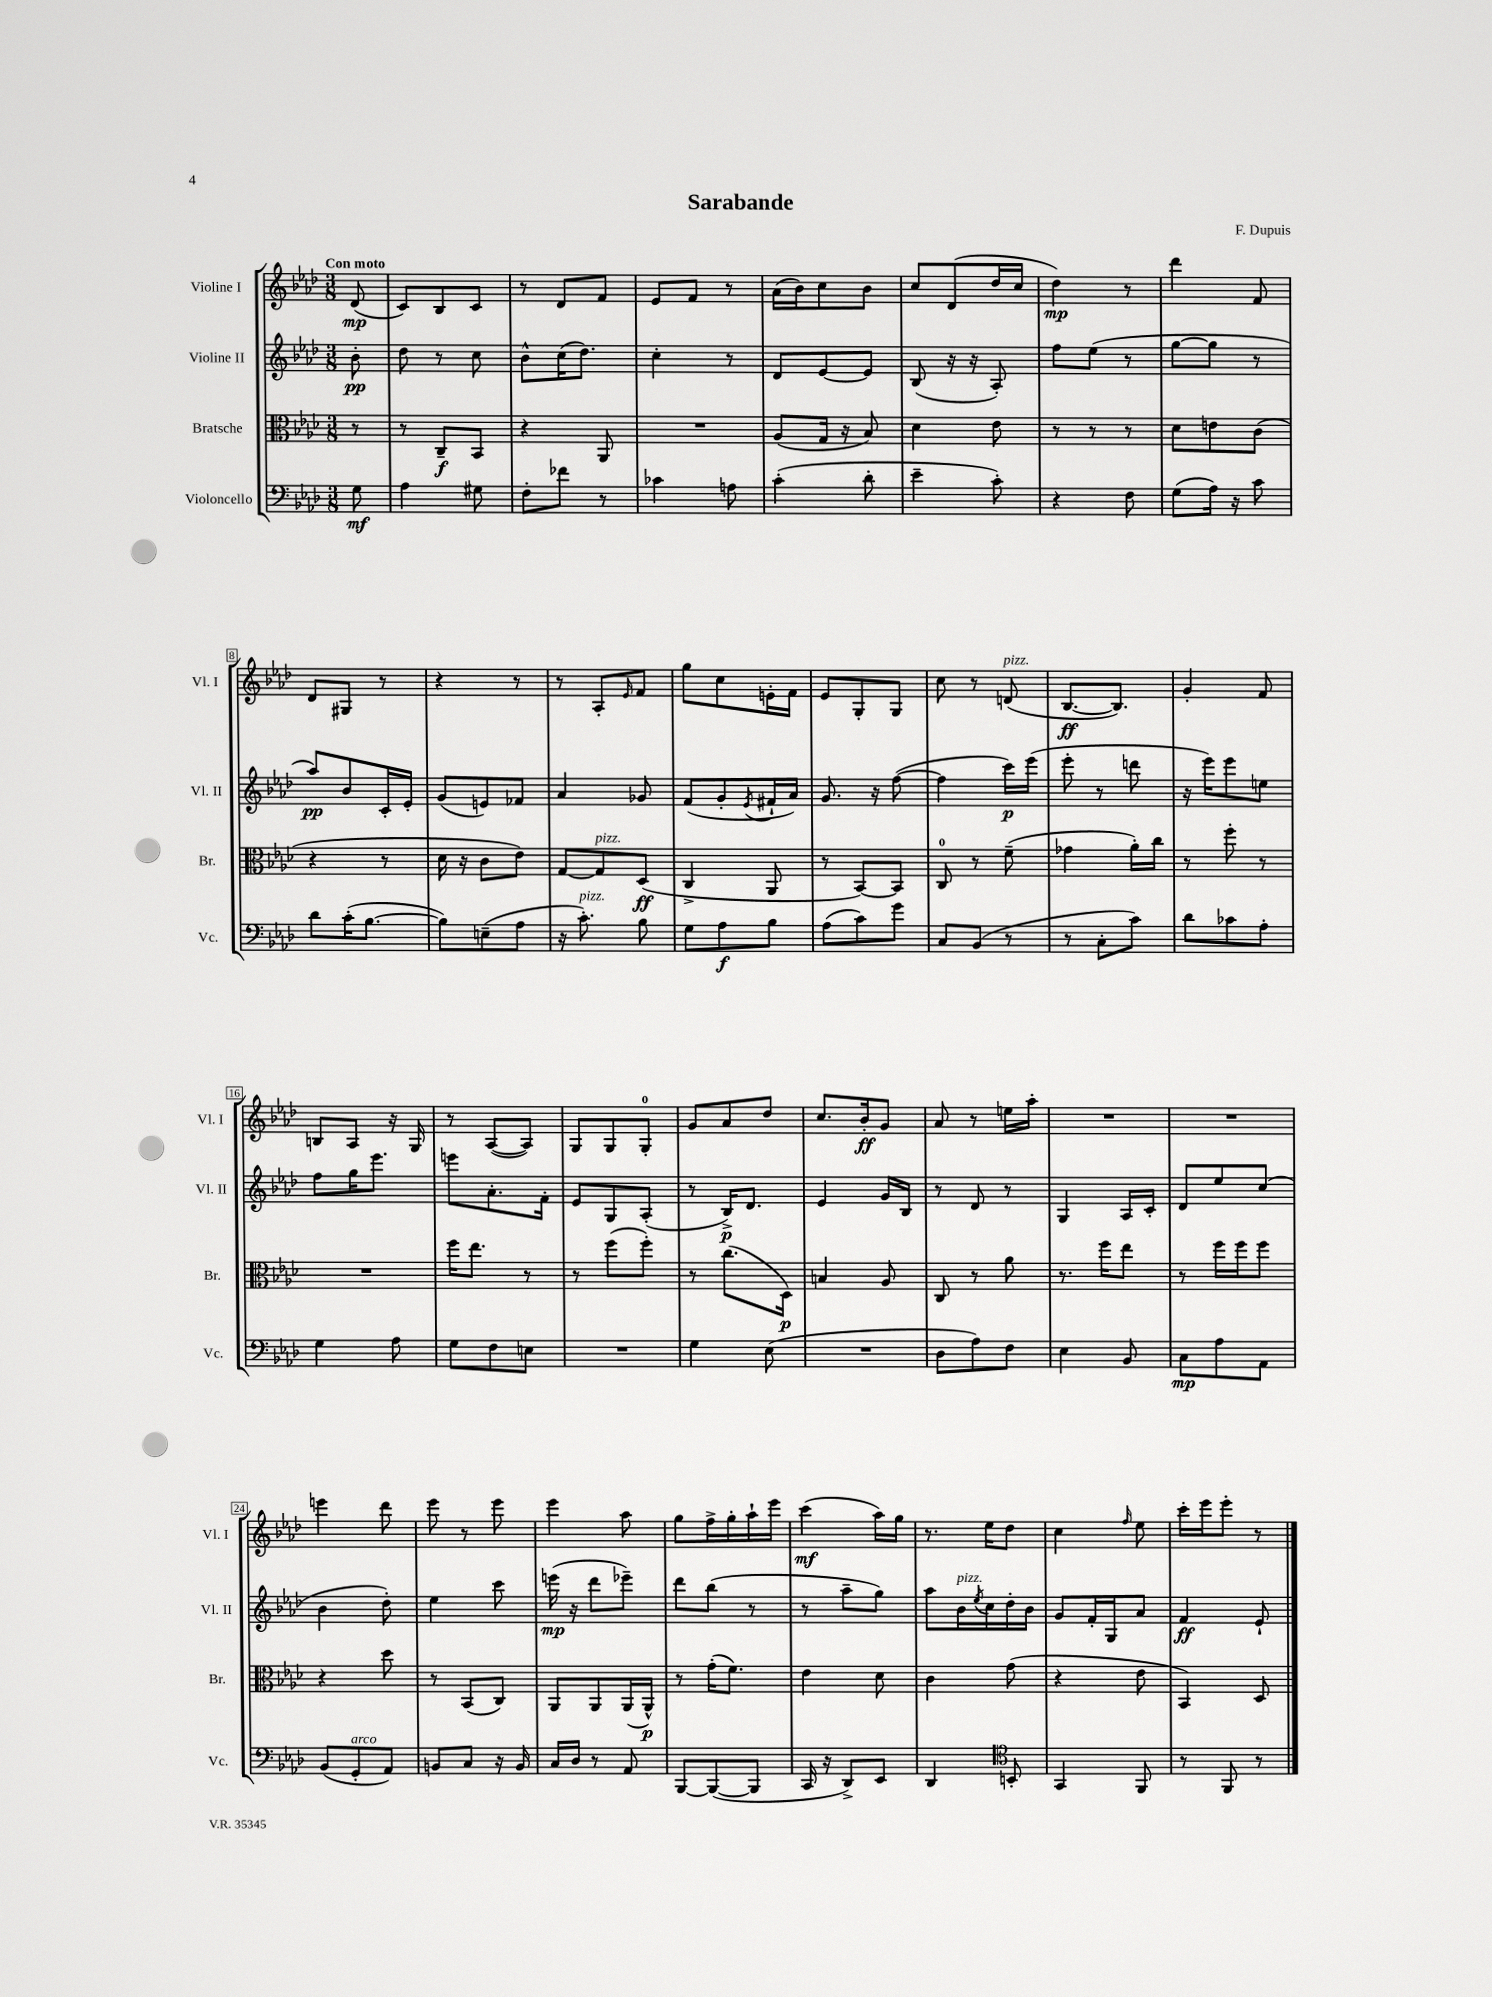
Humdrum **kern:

**kern	**kern	**kern	**kern
*staff4	*staff3	*staff2	*staff1
*clefF4	*clefC3	*clefG2	*clefG2
*k[b-e-a-d-]	*k[b-e-a-d-]	*k[b-e-a-d-]	*k[b-e-a-d-]
*M3/8	*M3/8	*M3/8	*M3/8
8G	8r	8b-'	(8d-
=	=	=	=
4A-	8r	8dd-	8c)
.	8C~	8r	8B-
8G#	8BB-	8cc	8c
=	=	=	=
8F'	4r	8b-^^	8r
8f-	.	(16cc	8d-
.	.	8.dd-)	.
8r	8AA-	.	8f
=	=	=	=
4c-	4.r	4cc'	8e-
.	.	.	8f
8A	.	8r	8r
=	=	=	=
(4c'	(8A-	8d-	(16a-
.	.	.	16b-)
.	16G	[8e-	8cc
.	16r	.	.
8d-'	8B-)	8e-]	8b-
=	=	=	=
4e-~	4d-	(8B-	8cc
.	.	16r	(8d-
.	.	16r	.
8c')	8e-	8A-')	16dd-
.	.	.	16cc
=	=	=	=
4r	8r	8ff	4dd-)
.	8r	(8ee-	.
8F	8r	8r	8r
=	=	=	=
(8G	8d-	[8gg	4ddd-
16A-)	8e	8gg]	.
16r	.	.	.
8c	(8c	8r	8f
=	=	=	=
8d-	4r	8aa-)	8d-
(16c'	.	8b-	8G#
[8.B-	.	.	.
.	8r	16c'	8r
.	.	16e-'	.
=	=	=	=
8B-])	16d-	(8g	4r
.	16r	.	.
(8E~	8c	8e)	.
8A-	8e-)	8f-	8r
=	=	=	=
16r	[8G	4a-	8r
8.c')	.	.	.
.	8G]	.	8A-'
.	.	.	16qqe-
8B-	(8D-	8g-	8f
=	=	=	=
8G	4C^	(8f	8gg
8A-	.	8g'	8cc
.	.	8qe-	.
8B-	8AA-	16f#`	16e'
.	.	16a-)	16f
=	=	=	=
(8A-	8r	8.g	8e-
8c)	[8BB-)	.	8G'
.	.	16r	.
8g	8BB-]	([8ff	8G
=	=	=	=
8C	8C	4ff]	8cc
(8BB-	8r	.	8r
8r	(8f~	16ccc)	(8d
.	.	(16eee-	.
=	=	=	=
8r	4g-	8eee-'	[8.B-
8C'	.	8r	.
.	.	.	8.B-])
8c)	16a-')	8ddd	.
.	16cc	.	.
=	=	=	=
8d-	8r	16r	4g'
.	.	16eee-)	.
8c-	8ff'	8eee-	.
8A-'	8r	8ee	8f
=	=	=	=
4G	4.r	8ff	8B
.	.	16gg	8A-
.	.	8.eee-	.
8A-	.	.	16r
.	.	.	16G
=	=	=	=
8G	16ff	8eee	8r
.	8.ee-	.	.
8F	.	8.a-'	([8A-
8E	8r	.	8A-])
.	.	16f'	.
=	=	=	=
4.r	8r	8e-	8G
.	(8ff	8G	8G
.	8ff')	(8A-'	8G'
=	=	=	=
4G	8r	8r	8g
.	(8.cc	16B-^)	8a-
.	.	8.d-	.
(8E-	.	.	8dd-
.	16D-)	.	.
=	=	=	=
4.r	4B	4e-	8.cc
.	.	.	16b-'
.	8A-	16g	8g
.	.	16B-	.
=	=	=	=
8D-	8C	8r	8a-
8A-)	8r	8d-	8r
8F	8a-	8r	16ee
.	.	.	16aa-'
=	=	=	=
4E-	8.r	4G	4.r
.	16ff	.	.
8BB-	8ee-	16A-	.
.	.	16c'	.
=	=	=	=
8C	8r	8d-	4.r
8A-	16ff	8ee-	.
.	16ff	.	.
8AA-	8ff	(8cc	.
=	=	=	=
(8BB-	4r	4b-	4eee
8GG'	.	.	.
8AA-)	8dd-	8dd-')	8ddd-
=	=	=	=
8BB	8r	4ee-	8eee-
8C	(8BB-	.	8r
16r	8C)	8ccc	8eee-
16BB	.	.	.
=	=	=	=
16C	8AA-	(16eee	4eee-
16D-	.	16r	.
8r	8AA-	8ddd-	.
8AA-	(16AA-	8eee-~)	8aa-
.	16AA-^^)	.	.
=	=	=	=
[8BBB-	8r	8ddd-	8gg
(8BBB-_	(16g'	(8bb-	16ff^
.	8.f)	.	16gg'
8BBB-]	.	8r	16aa-`
.	.	.	16eee-
=	=	=	=
16CC	4e-	8r	(4ccc
16r	.	.	.
8DD-^)	.	8aa-~	.
8EE-	8d-	8gg)	16aa-)
.	.	.	16gg
=	=	=	=
4DD-	4c	8aa-	8.r
.	.	16b-	.
.	.	8qee-	.
.	.	16cc	16ee-
*clefC4	*	*	*
8BB'	(8g	16dd-'	8dd-
.	.	16b-	.
=	=	=	=
4GG	4r	8g	4cc
.	.	16f'	.
.	.	16G	.
.	.	.	16qqff
8FF	8e-	8a-	8ee-
=	=	=	=
8r	4BB-)	4f	16ccc'
.	.	.	16eee-
8FF	.	.	8eee-'
8r	8D-	8e-`	8r
==	==	==	==
*-	*-	*-	*-
